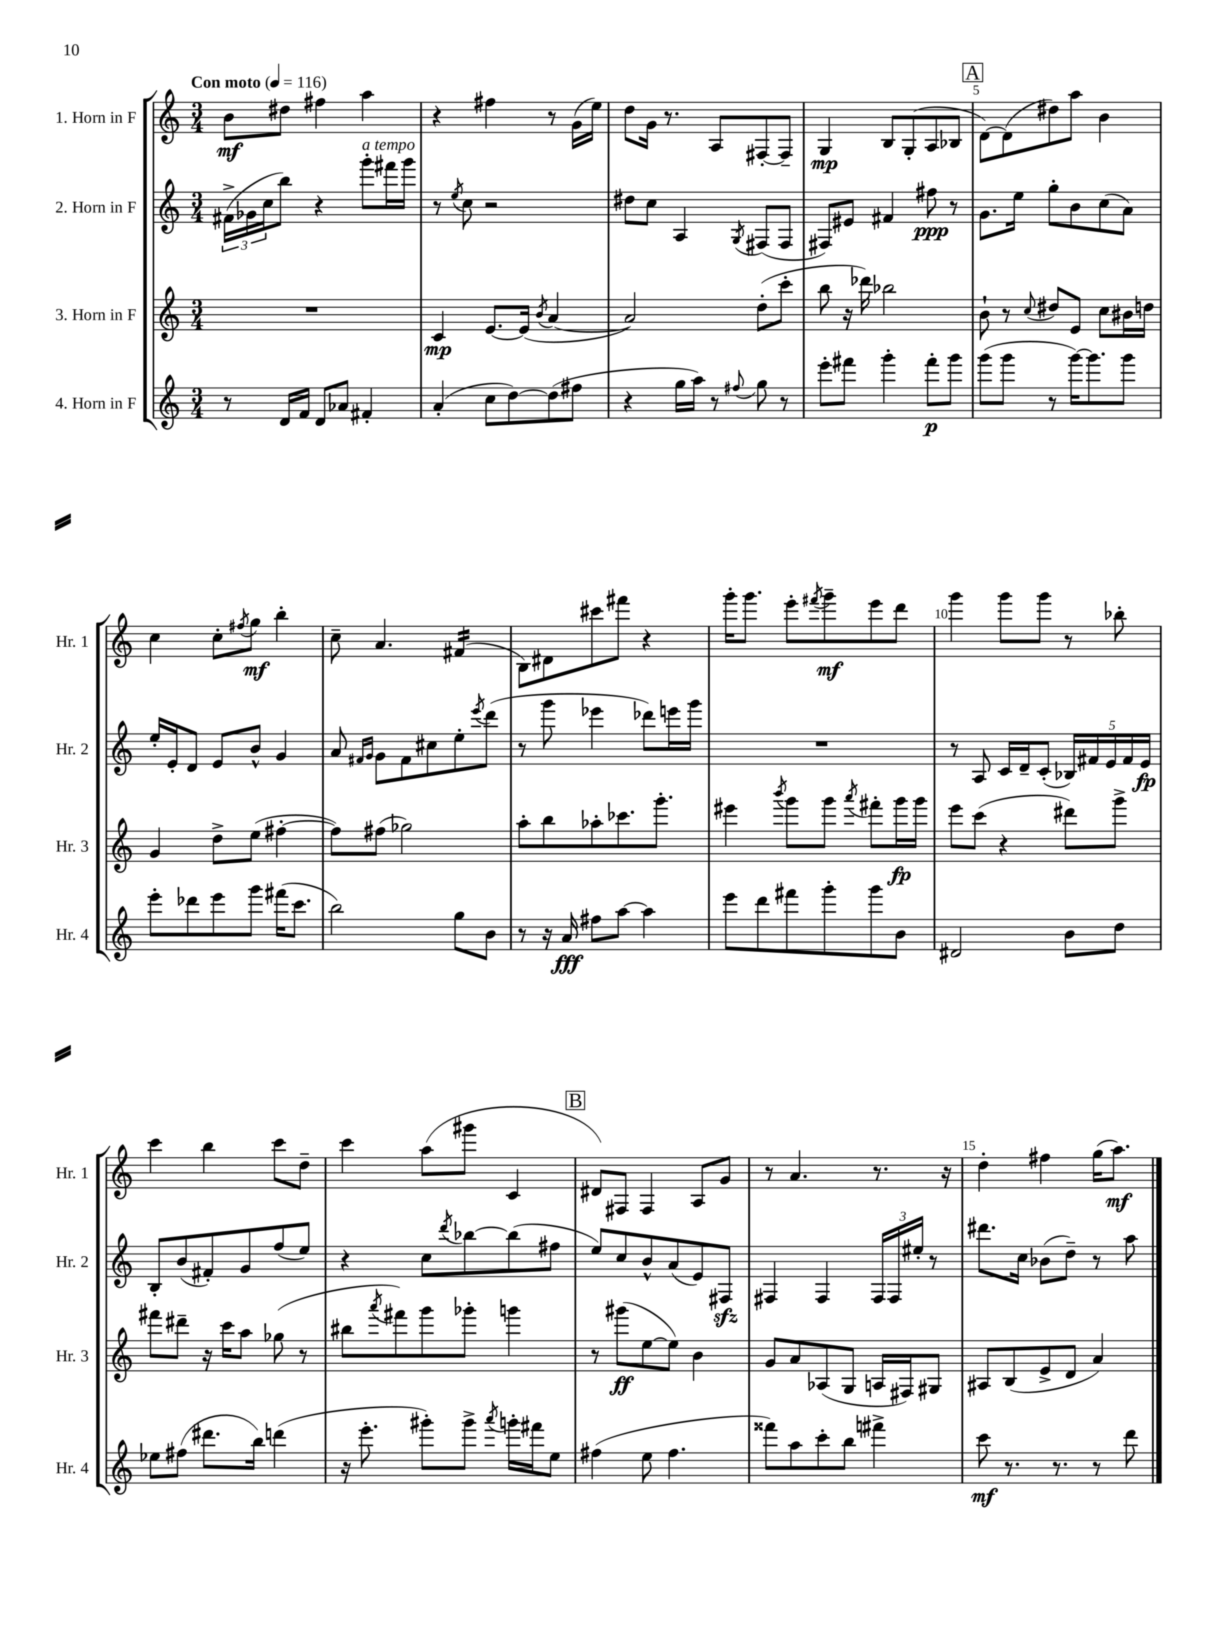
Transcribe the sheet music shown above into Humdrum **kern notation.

**kern	**kern	**kern	**kern
*staff4	*staff3	*staff2	*staff1
*clefG2	*clefG2	*clefG2	*clefG2
*k[]	*k[]	*k[]	*k[]
*M3/4	*M3/4	*M3/4	*M3/4
*MM116	*MM116	*MM116	*MM116
8r	2.r	(24f#^	8b
.	.	24g-	.
.	.	24cc	.
16d	.	8bb)	8dd#
16f	.	.	.
8d	.	4r	4ff#
8a-	.	.	.
4f#'	.	8ggg'	4aa
.	.	16fff#	.
.	.	16ggg	.
=	=	=	=
(4a'	4c	8r	4r
.	.	8qee	.
.	.	8cc	.
8cc	[8.e	2r	4ff#
[8dd)	.	.	.
.	(16e]	.	.
.	8qb	.	.
(8dd]	[4a	.	8r
8ff#	.	.	(16g
.	.	.	16ee)
=	=	=	=
4r	2a])	8dd#	8dd
.	.	8cc	16g
.	.	.	8.r
16gg	.	4A	.
16aa)	.	.	.
8r	.	.	8A
8qqff#	.	8qG	.
8gg	(8dd'	(8F#	[8F#'
8r	8ccc'	8F#	8F#~]
=	=	=	=
8eee'	8bb	8F#)	4G
8fff#	16r	8e#	.
.	16ddd-)	.	.
4ggg'	2bb-	4f#	8B
.	.	.	(8G'
8fff#'	.	8ff#	8A
8ggg	.	8r	8B-
=	=	=	=
(8ggg	8b`	8.g	[8d)
8ggg	8r	.	(8d]
.	.	16ee	.
.	8qqcc	.	.
8r	8dd#	8gg'	8dd#)
[16ggg)	8e	8b	8aa
8.ggg]	.	.	.
.	8cc	(8cc	4b
8ggg	16b#	8a)	.
.	16dd	.	.
=	=	=	=
8eee'	4g	16ee'	4cc
.	.	16e'	.
8ddd-	.	8d	.
8eee	8dd^	8e	8cc'
.	.	.	8qff#
8ggg	(8ee	8b^^	8gg
(16fff#	[4ff#'	4g	4bb'
8.ccc	.	.	.
=	=	=	=
2bb)	8ff#])	8a	8cc~
.	.	16qqf#	.
.	.	16qqg	.
.	(8ff#	8g	4.a
.	2gg-)	8f#	.
.	.	8cc#	.
8gg	.	8ee'	(4f#
.	.	8qeee	.
8b	.	(8ddd	.
=	=	=	=
8r	8aa'	8r	8B)
16r	8bb	8ggg	8d#
16a	.	.	.
8ff#	8aa-'	4eee-	8ccc#
[8aa	8.ccc-	.	8fff#
4aa]	.	8ddd-)	4r
.	8.ggg'	.	.
.	.	16eee	.
.	.	16ggg	.
=	=	=	=
8eee	4eee#	2.r	16ggg'
.	.	.	8.ggg
8ddd	.	.	.
.	8qbbb	.	.
8fff#	8ggg	.	8eee'
.	.	.	8qfff#
8ggg'	8ggg	.	8ggg~
.	8qaaa	.	.
8ggg	8fff#'	.	8eee
8b	16ggg	.	8ddd
.	16ggg	.	.
=	=	=	=
2d#	8eee	8r	4ggg
.	(8ccc	8A	.
.	4r	16c	8ggg
.	.	16d~	.
.	.	(8c'	8ggg
8b	8ddd#)	20B-)	8r
.	.	20f#	.
.	.	20e	.
8dd	8ggg^	.	8bb-'
.	.	20f#	.
.	.	20e	.
=	=	=	=
8ee-	8fff#	8B'	4ccc
(8ff#	8ddd#~	(8b	.
8.ddd#	16r	8f#')	4bb
.	16ccc	.	.
.	8aa	8g	.
16bb)	.	.	.
(4ddd	(8gg-	(8ff	8ccc
.	8r	8ee)	8dd~
=	=	=	=
16r	8bb#	4r	4ccc
8.eee'	.	.	.
.	8qaaa	.	.
.	8fff#)	.	.
8ggg#')	8ggg	8cc	(8aa
.	.	8qddd	.
8ggg#^	8ggg-'	[8bb-	8ggg#
8qaaa	.	.	.
16ggg'	4ggg	(8bb-]	4c
16fff#	.	.	.
8ee	.	8ff#	.
=	=	=	=
(4ff#	8r	8ee)	8d#)
.	(8ggg#	8cc	8F#
8ee	[8ee	8b^^	4F#
4.ff#	8ee])	(8a	.
.	4b	8e)	8A
.	.	8F#	8g
=	=	=	=
8fff##)	8g	4F#	8r
8aa	8a	.	4.a
8ccc'	(8A-	4F#	.
8bb	8G	.	.
4fff#^	16A	24F#	8.r
.	.	24F#	.
.	16F#)	.	.
.	.	24ee#'	.
.	8G#	8r	.
.	.	.	16r
=	=	=	=
8ccc	8A#	8.ddd#	4dd'
8.r	(8B	.	.
.	.	16cc	.
.	8e^	(8b-	4ff#
8.r	.	.	.
.	8d	8dd~)	.
8r	4a)	8r	(16gg
.	.	.	8.aa)
8ddd	.	8aa	.
==	==	==	==
*-	*-	*-	*-
